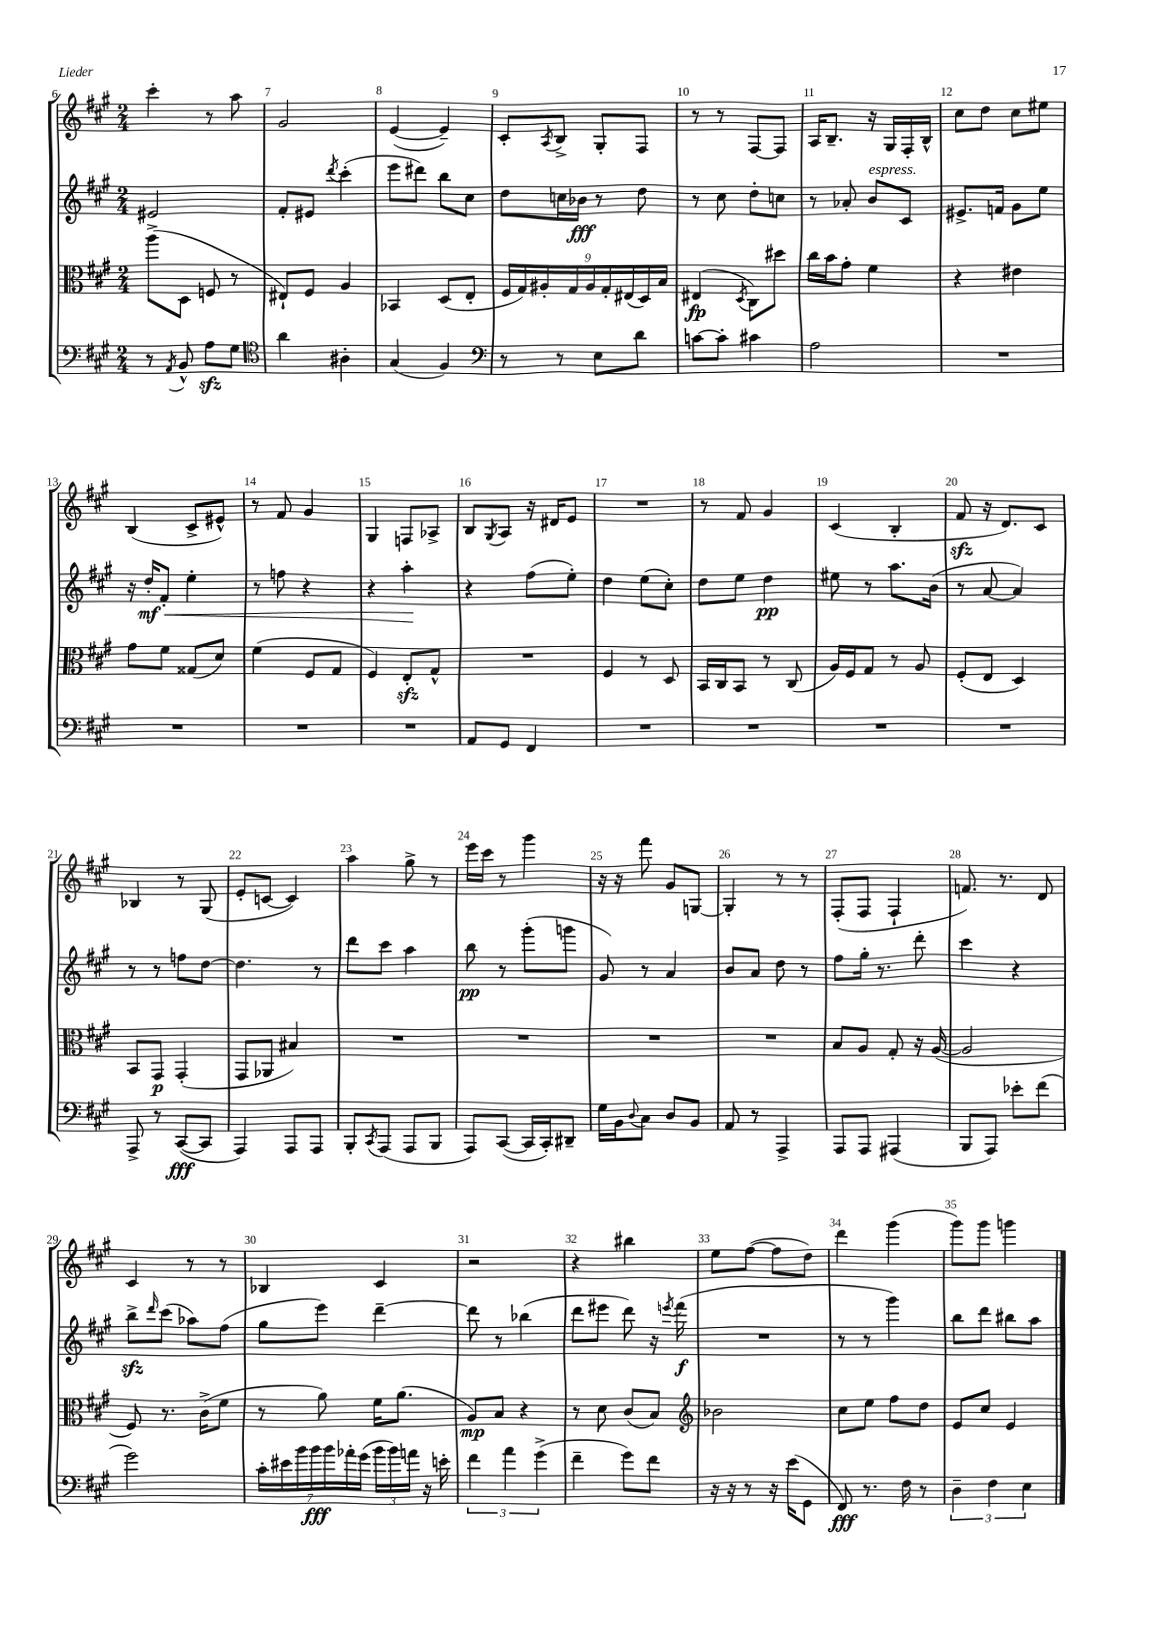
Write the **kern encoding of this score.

**kern	**kern	**kern	**kern
*staff4	*staff3	*staff2	*staff1
*clefF4	*clefC3	*clefG2	*clefG2
*k[f#c#g#]	*k[f#c#g#]	*k[f#c#g#]	*k[f#c#g#]
*M2/4	*M2/4	*M2/4	*M2/4
8r	(8aa^	2e#	4ccc#'
8qAA	.	.	.
8BB^^	8D	.	.
8A	8F	.	8r
8G#	8r	.	8aa
=	=	=	=
*clefC4	*	*	*
4a	8E#`)	8f#'	2g#
.	8F#	8e#	.
.	.	8qddd	.
4A#'	4A	(4ccc#'	.
=	=	=	=
(4G#	4BB-	8eee	([4e
.	.	8ddd#)	.
4F#)	(8D	8bb	4e~])
.	8E'	8cc#	.
=	=	=	=
*clefF4	*	*	*
8r	18F#	8dd	8c#'
.	18G#)	.	.
.	18A#'	.	.
.	.	.	8qA
8r	.	16cc	8B^
.	18G#	.	.
.	.	16b-	.
.	18A#	.	.
8E	.	8r	8G#'
.	18G#'	.	.
.	(18E#	.	.
8d	.	8dd	8F#
.	18D)	.	.
.	18B	.	.
=	=	=	=
[8c	(4E#	8r	8r
8c']	.	8cc#	8r
.	8qD	.	.
4c#	8C#)	8dd'	[8F#
.	8dd#	8cc	8F#]
=	=	=	=
2A	16cc#	8r	16A
.	16b	.	8.B~
.	8g#'	8a-'	.
.	4f#	8b	16r
.	.	.	16G#
.	.	8c#	16F#'
.	.	.	16B^^
=	=	=	=
2r	4r	8.e#^	8cc#
.	.	.	8dd
.	.	16f	.
.	4e#	8g#	8cc#
.	.	8ee	8ee#
=	=	=	=
2r	8g#	16r	(4B
.	.	16dd'	.
.	8f#	8f#'	.
.	(8G##	4ee'	8c#^
.	8d)	.	8e#^^)
=	=	=	=
2r	(4f#	8r	8r
.	.	8ff	8f#
.	8F#	4r	4g#
.	8G#	.	.
=	=	=	=
2r	4F#)	4r	4G#
.	8E'	4aa'	8F
.	8G#^^	.	8A-^
=	=	=	=
8AA	2r	4r	8B
.	.	.	8qG#
8GG#	.	.	8A
4FF#	.	(8ff#	16r
.	.	.	16d#
.	.	8ee')	8e
=	=	=	=
2r	4F#	4dd	2r
.	8r	(8ee	.
.	8D	8cc#')	.
=	=	=	=
2r	16BB	8dd	8r
.	16C#	.	.
.	8BB	8ee	8f#
.	8r	4dd	4g#
.	(8C#	.	.
=	=	=	=
2r	16A)	8ee#	(4c#
.	16F#	.	.
.	8G#	8r	.
.	8r	8.aa	4B'
.	8A	.	.
.	.	(16b	.
=	=	=	=
2r	(8F#'	8r	8f#
.	8E	[8a	16r
.	.	.	8.d)
.	4D)	4a])	.
.	.	.	8c#
=	=	=	=
8AAA^	8BB	8r	4B-
8r	8GG#	8r	.
([8CC#	(4GG#'	8ff	8r
8CC#]	.	[8dd	(8G#
=	=	=	=
4AAA)	8GG#	4.dd]	8e'
.	8AA-	.	[8c
8AAA	4B#)	.	4c])
8AAA	.	8r	.
=	=	=	=
8BBB'	2r	8ddd	4aa
8qCC#	.	.	.
(8AAA	.	8ccc#	.
8AAA	.	4aa	8gg#^
8BBB	.	.	8r
=	=	=	=
8AAA)	2r	8bb	16eee
.	.	.	16ccc#
([8CC#	.	8r	8r
16CC#]	.	(8ggg#'	4ggg#
16CC#')	.	.	.
8DD#~	.	8ggg	.
=	=	=	=
16G#	2r	8g#)	16r
16BB	.	.	16r
8qqD	.	.	.
8C#	.	8r	8fff#
8D	.	4a	8g#
8BB	.	.	[8G
=	=	=	=
8AA	2r	8b	4G']
8r	.	8a	.
4AAA^	.	8dd	8r
.	.	8r	8r
=	=	=	=
8AAA	8B	8ff#	(8F#'
8AAA	8A	16gg#'	8F#
.	.	8.r	.
(4AAA#	8G#'	.	4F#`
.	16r	8ddd'	.
.	([16A	.	.
=	=	=	=
8BBB	2A]	4ccc#	8.f)
8AAA)	.	.	.
.	.	.	8.r
8e-'	.	4r	.
(8f#	.	.	8d
=	=	=	=
2g#)	8F#)	8bb^	4c#
.	.	16qqddd	.
.	8.r	(8ccc#	.
.	.	8aa-)	8r
.	(16c#^	.	.
.	8f#	(8ff#	8r
=	=	=	=
28c#'	8r	8gg#	4B-
28e#	.	.	.
28b	.	.	.
28b	.	.	.
.	8a)	8eee)	.
28b	.	.	.
28a-'	.	.	.
(28g#	.	.	.
24b	16f#	[4ddd~	4c#
24b)	.	.	.
.	(8.a	.	.
24a	.	.	.
16r	.	.	.
16e'	.	.	.
=	=	=	=
6f#	8A)	8ddd]	2r
.	8B	8r	.
6a	.	.	.
.	4r	(4bb-	.
(6g#^	.	.	.
=	=	=	=
4f#~	8r	8ddd	4r
.	8d	8eee#	.
8g#)	(8c#	8ddd)	4bb#
8f#	8B)	16r	.
.	.	8qeee	.
.	.	(16fff#	.
=	=	=	=
*	*clefG2	*	*
16r	2b-	2r	8ee
16r	.	.	.
8r	.	.	([8ff#
16r	.	.	8ff#]
(16e	.	.	.
8GG#	.	.	8dd)
=	=	=	=
8FF#)	8cc#	8r	4ddd
8.r	8ee	8r	.
.	8ff#	4ggg#)	(4ggg#
16F#	.	.	.
8r	8dd	.	.
=	=	=	=
6D~	8e	8bb	8ggg#)
.	8cc#	8ddd	8ggg#
6F#	.	.	.
.	4e	8bb#	4ggg
6E	.	.	.
.	.	8aa	.
==	==	==	==
*-	*-	*-	*-
